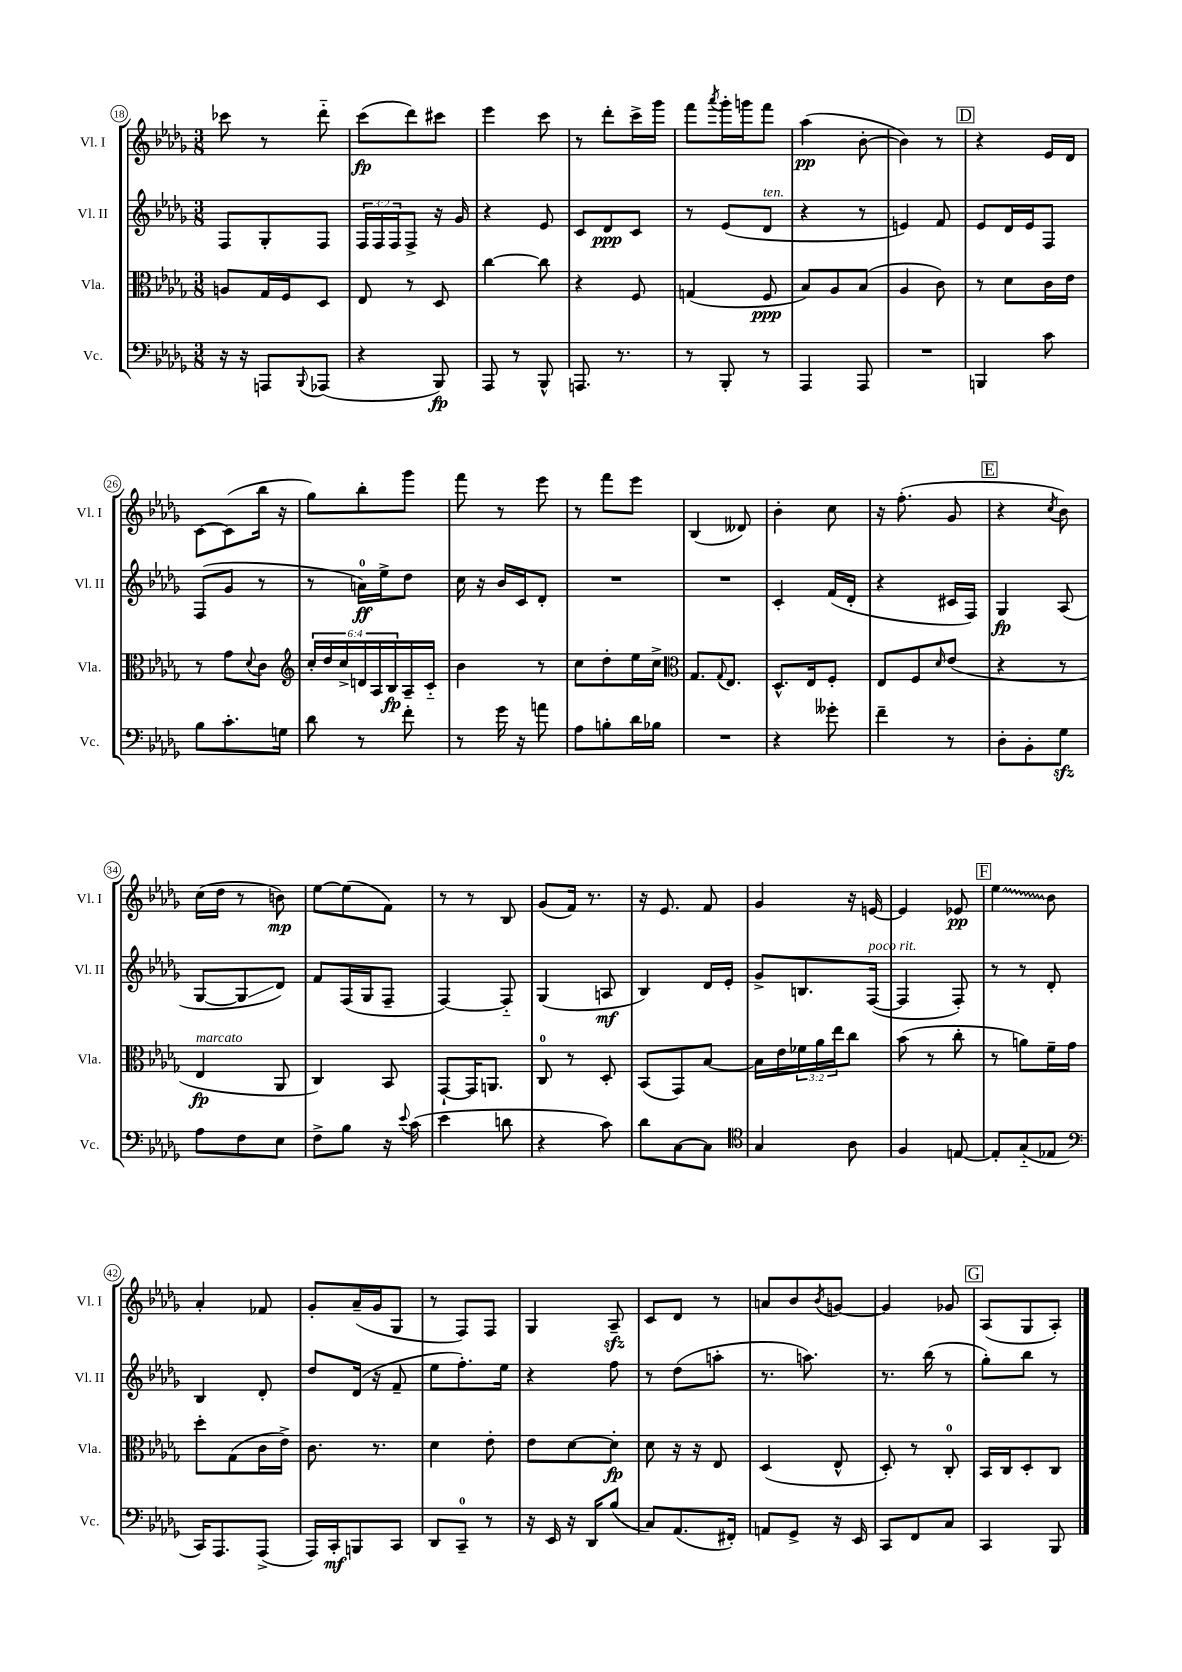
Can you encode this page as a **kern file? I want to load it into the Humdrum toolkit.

**kern	**kern	**kern	**kern
*staff4	*staff3	*staff2	*staff1
*clefF4	*clefC3	*clefG2	*clefG2
*k[b-e-a-d-g-]	*k[b-e-a-d-g-]	*k[b-e-a-d-g-]	*k[b-e-a-d-g-]
*M3/8	*M3/8	*M3/8	*M3/8
16r	8A	8F	8ccc-
16r	.	.	.
8AAA	16G-	8G-'	8r
.	16F	.	.
8qqBBB-	.	.	.
(8AAA-	8D-	8F	8ddd-'~
=	=	=	=
4r	8E-	24F	(8ccc
.	.	24F	.
.	.	24F	.
.	8r	8F^	8ddd-)
8BBB-)	8D-	16r	8ccc#
.	.	16g-	.
=	=	=	=
8AAA-	[4cc	4r	4eee-
8r	.	.	.
8BBB-^^	8cc]	8e-	8ccc
=	=	=	=
8.AAA	4r	8c	8r
.	.	8d-	8ddd-'
8.r	.	.	.
.	8F	8c	16ccc^
.	.	.	16ggg-
=	=	=	=
8r	(4G	8r	8fff
.	.	.	8qaaa-
8BBB-'	.	(8e-	16ggg-'
.	.	.	16ggg
8r	8F	8d-	8fff
=	=	=	=
4AAA-	8B-)	4r	(4aa-
.	8A-	.	.
8AAA-	(8B-	8r	[8b-'
=	=	=	=
4.r	4A-	4e)	4b-])
.	8c)	8f	8r
=	=	=	=
4BBB	8r	8e-	4r
.	8d-	16d-	.
.	.	16e-	.
8c	16c	8F	16e-
.	16e-	.	16d-
=	=	=	=
8B-	8r	(8F	[8c
8.c'	8g-	8g-	(8c]
.	8qqd-	.	.
.	8c	8r	16bb-
16G	.	.	16r
=	=	=	=
*	*clefG2	*	*
8d-	24cc'	8r	8gg-)
.	24dd-	.	.
.	24cc^	.	.
8r	24d	16a)	8bb-'
.	24A-	.	.
.	.	16ee-^	.
.	24B-	.	.
8f'	16A-~	8dd-	8ggg-
.	16c'~	.	.
=	=	=	=
8r	4b-	16cc	8fff
.	.	16r	.
16g-	.	16b-	8r
16r	.	16c	.
8a	8r	8d-'	8eee-
=	=	=	=
8A-	8cc	4.r	8r
8B'	8dd-'	.	8fff
16d-	16ee-	.	8eee-
16B-	16cc^	.	.
=	=	=	=
*	*clefC3	*	*
4.r	8.G-	4.r	(4B-
.	8qqG-	.	.
.	8.E-	.	.
.	.	.	8d--)
=	=	=	=
4r	8.D-^^	4c'	4b-'
.	16E-	.	.
8g--'	8F'	(16f	8cc
.	.	16d-'	.
=	=	=	=
4f~	8E-	4r	16r
.	.	.	(8.ff'
.	8F	.	.
.	16qqd-	.	.
8r	(8e-	16c#	8g-
.	.	16F)	.
=	=	=	=
8D-'	4r	4G-	4r
8BB-'	.	.	.
.	.	.	8qcc
8G-	8r	(8A-	8b-)
=	=	=	=
8A-	4E-	[8G-	(16cc
.	.	.	16dd-
8F	.	8G-]	8r
8E-	8AA-	8d-)	8b)
=	=	=	=
8F^	4C)	8f	[8ee-
8B-	.	(16F	(8ee-]
.	.	16G-	.
16r	8BB-	8F~	8f)
8qqe-	.	.	.
(16c	.	.	.
=	=	=	=
4e-	[8GG-`	[4F)	8r
.	16GG-]	.	8r
.	8.AA	.	.
8d	.	8F'~]	8B-
=	=	=	=
4r	8C	(4G-	(8g-
.	8r	.	16f)
.	.	.	8.r
8c)	8D-'	8A	.
=	=	=	=
8d-	(8BB-	4B-)	16r
.	.	.	8.e-
[8C	8GG-)	.	.
8C]	[8B-	16d-	8f
.	.	16e-'	.
=	=	=	=
*clefC4	*	*	*
4G-	16B-]	8g-^	4g-
.	16e-	.	.
.	24f-	8.B	.
.	24a-	.	.
.	24ee-	.	.
8A-	8cc	.	16r
.	.	([16F	[16e
=	=	=	=
4F	(8b-	4F]	4e]
.	8r	.	.
[8E	8cc'	8F')	8e-
=	=	=	=
8E']	8r	8r	4ee-
(8G-'~	8a)	8r	.
8E-	16f~	8d-'	8b-
.	16g-	.	.
=	=	=	=
*clefF4	*	*	*
16CC)	8dd-'	4B-	4a-'
8.AAA-	.	.	.
.	(8G-	.	.
(8AAA-^	16c	8d-'	8f-
.	16e-^)	.	.
=	=	=	=
16AAA-)	8.c	8dd-	8g-'
16CC'	.	.	.
8BBB	.	(16d-	(16a-~
.	8.r	16r	16g-
8CC	.	8f~	8G-
=	=	=	=
8DD-	4d-	8ee-	8r
8CC~	.	8.ff')	8F)
8r	8e-'	.	8F
.	.	16ee-	.
=	=	=	=
16r	8e-	4r	4G-
16EE-	.	.	.
16r	[8d-	.	.
16DD-	.	.	.
(8B-	8d-']	8ff	8A-~
=	=	=	=
8C)	8d-	8r	8c
(8.AA-	16r	(8dd-	8d-
.	16r	.	.
.	8E-	8aa'	8r
16FF#')	.	.	.
=	=	=	=
8AA	(4D-	8.r	8a
8GG-^	.	.	8b-
.	.	8.aa)	.
.	.	.	8qb-
16r	8E-^^	.	[8g
16EE-	.	.	.
=	=	=	=
8CC	8D-')	8.r	4g]
8FF	8r	.	.
.	.	(16bb-	.
8C	8C'	8r	8g-
=	=	=	=
4CC	16BB-	8gg-')	(8A-
.	16C	.	.
.	8D-'	8bb-	8G-
8BBB-	8C	8r	8A-')
==	==	==	==
*-	*-	*-	*-
